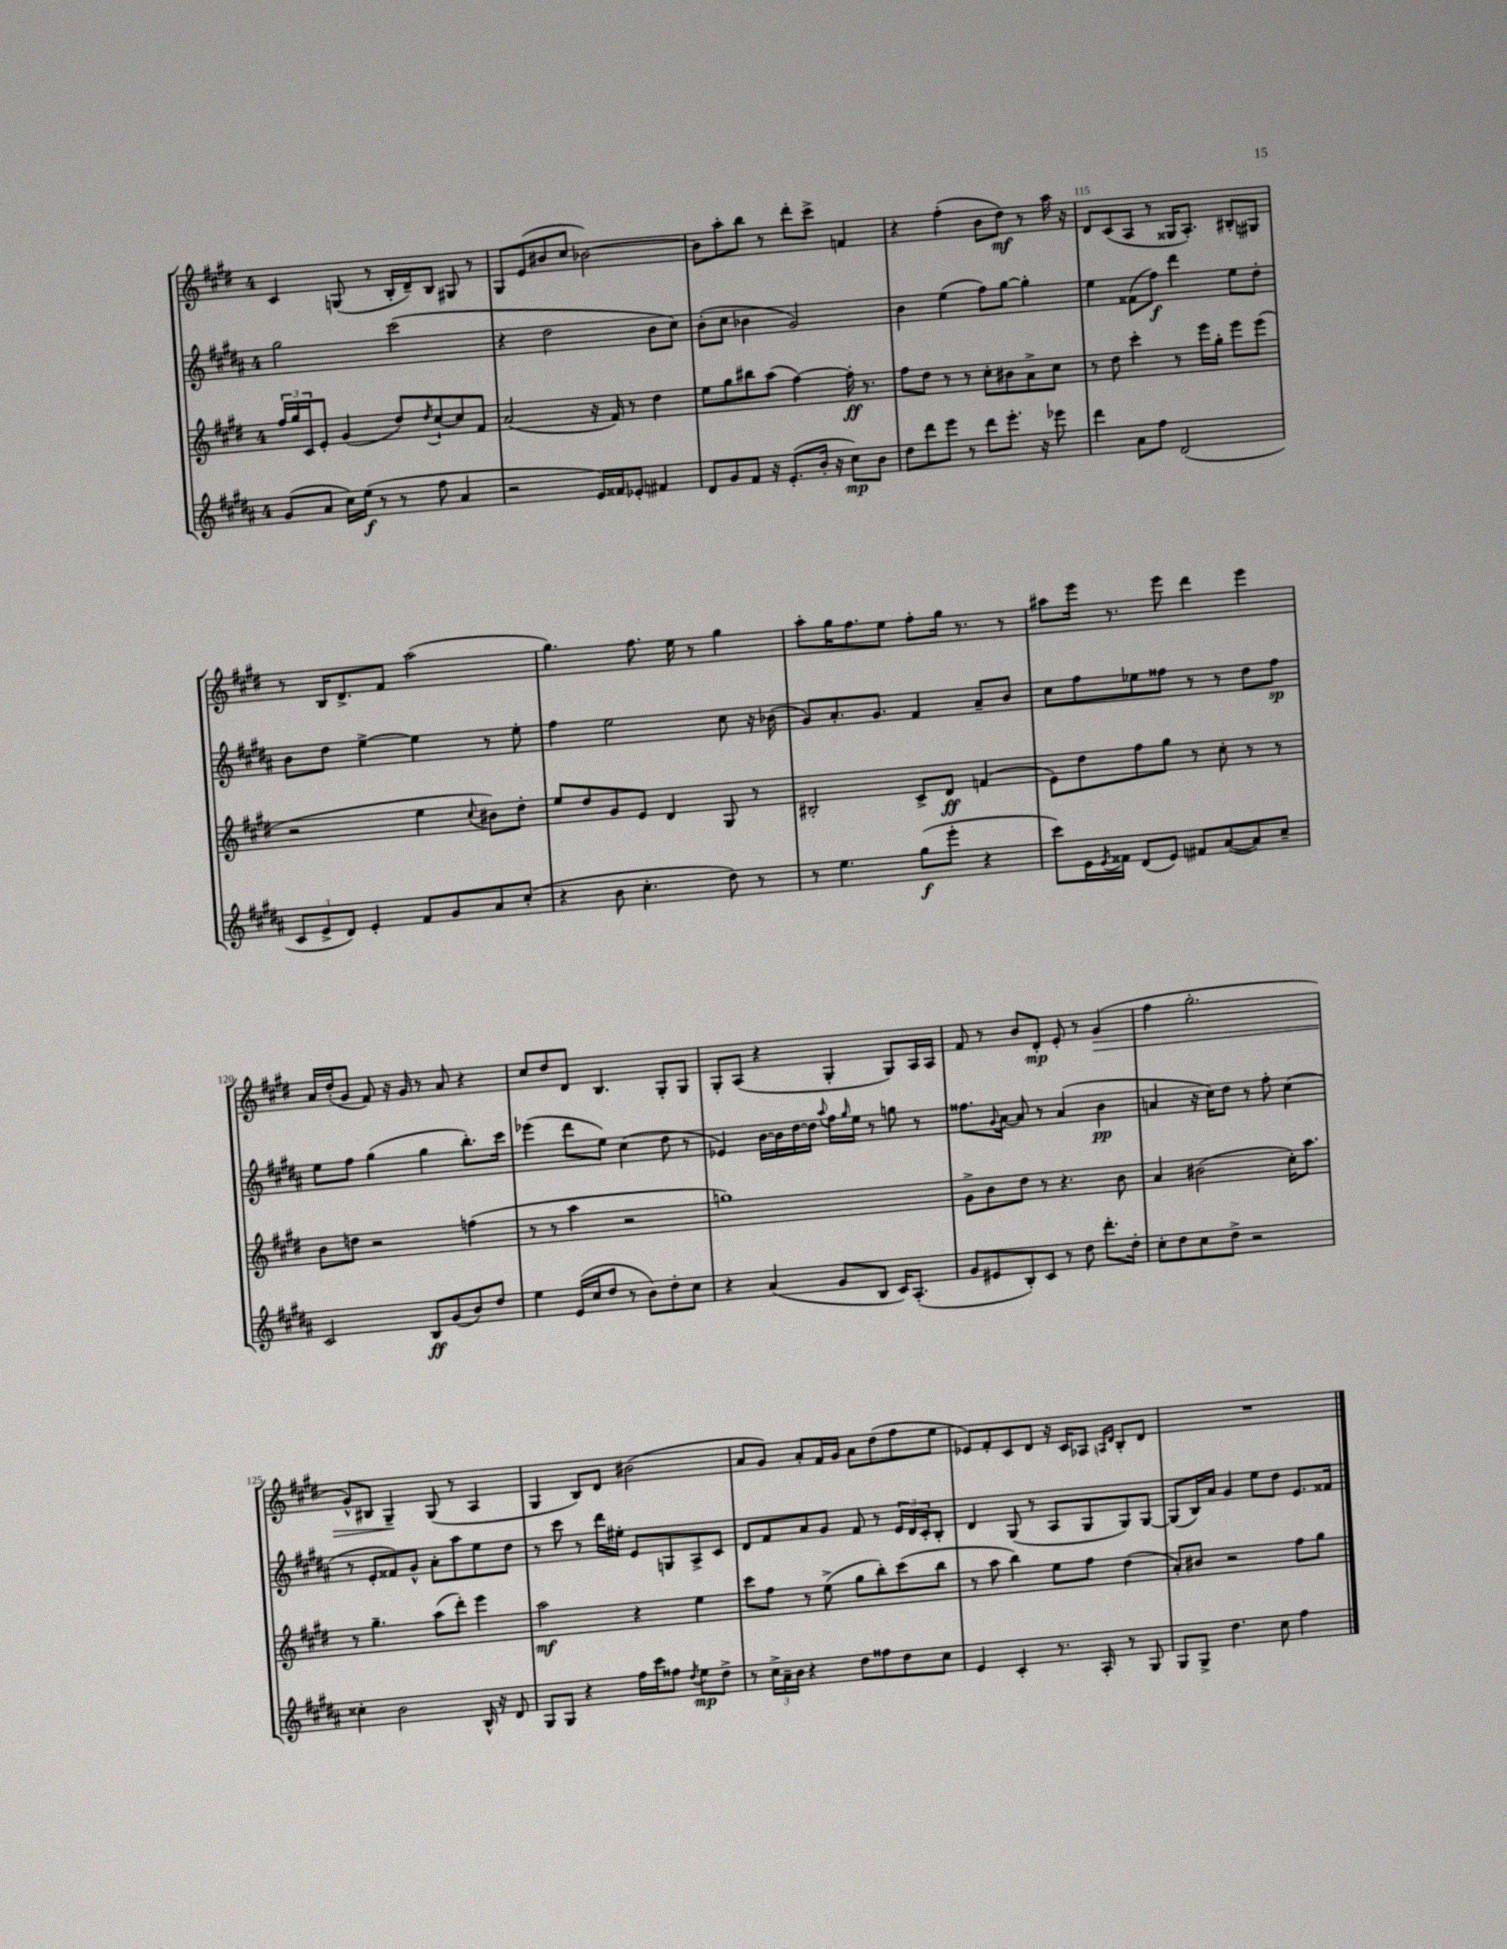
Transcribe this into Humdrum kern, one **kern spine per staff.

**kern	**dynam	**kern	**dynam	**kern	**dynam	**kern	**dynam
*part4	*part4	*part3	*part3	*part2	*part2	*part1	*part1
*staff4	*staff4	*staff3	*staff3	*staff2	*staff2	*staff1	*staff1
*clefG2	*	*clefG2	*	*clefG2	*	*clefG2	*
*k[f#c#g#d#a#]	*	*k[f#c#g#d#]	*	*k[f#c#g#d#a#]	*	*k[f#c#g#d#]	*
*M4/4	*	*M4/4	*	*M4/4	*	*M4/4	*
=111	=111	=111	=111	=111	=111	=111	=111
(8g#/L	.	24ff#/LL	.	2gg#\	.	4c#/	.
.	.	24gg#/	.	.	.	.	.
.	.	24c#/J	.	.	.	.	.
8a#/J	.	8e'/J	.	.	.	.	.
16cc#\LL)	.	(4g#/	.	.	.	(8Gn/	.
(16ee\JJ	f	.	.	.	.	.	.
8r	.	.	.	.	.	8r	.
8r	.	8dd#/L)	.	(2ccc#\	.	16B'/LL	.
.	.	.	.	.	.	16d#~/J)	.
.	.	8qdd#/	.	.	.	.	.
8ff#\	.	[8cc#`/	.	.	.	8B/J	.
4a#/	.	8cc#/]	.	.	.	8G#X/	.
.	.	8f#/J	.	.	.	8r	.
=112	=112	=112	=112	=112	=112	=112	=112
2r	.	(2a/	.	4r	.	8G#/L	.
.	.	.	.	.	.	(8e/	.
.	.	.	.	2dd#\	.	8b#X/	.
.	.	.	.	.	.	8cc#/J	.
16e/LL)	.	16r	.	.	.	[2b-X\)	.
16f##X/J	.	16f#/)	.	.	.	.	.
8e-X'/J	.	8r	.	.	.	.	.
4f#X/	.	4dd#\	.	8b\L	.	.	.
.	.	.	.	8cc#\J)	.	.	.
=113	=113	=113	=113	=113	=113	=113	=113
8d#/L	.	8ee\L	.	(8b'\L	.	8b-\L]	.
8g#/	.	8gg#\	.	8cc#\J	.	8aa'\	.
8f#/J	.	8bb#X\	.	4b-X\	.	8bb\J	.
16r	.	(8aa\J	.	.	.	8r	.
(8.e'/L	.	.	.	.	.	.	.
.	.	[4ff#\)	.	2g#/)	.	8ddd#'\L	.
16b'/Jk	.	.	.	.	.	8ccc#^\J	.
16r	.	.	.	.	.	.	.
8cc#\L)	mp	16ff#'\]	ff	.	.	4fn/	.
.	.	8.r	.	.	.	.	.
8b\J	.	.	.	.	.	.	.
=114	=114	=114	=114	=114	=114	=114	=114
8dd#\L	.	8ff#\L	.	4b\	.	4r	.
8ddd#\	.	8dd#\J	.	.	.	.	.
8eee\J	.	8r	.	(4ee\	.	(4ff#'\	.
8r	.	8r	.	.	.	.	.
8ddd#\L	.	8cc#'\L	.	8ff#\L)	.	8b\L	.
8.eee'\J	.	8b#X\	.	[8gg#\J	.	8dd#\J)	mf
.	.	8a^\	.	4gg#'\]	.	8r	.
16r	.	.	.	.	.	.	.
8eee-X\	.	8cc#\J	.	.	.	16aa\	.
.	.	.	.	.	.	16r	.
=115	=115	=115	=115	=115	=115	=115	=115
4ddd#\	.	8r	.	4ee\	.	8d#/L	.
.	.	8dd#\	.	.	.	(8c#/	.
8a#\L	.	4ccc#'\	.	(8f##X\L	.	8A/J	.
8ff#\J	.	.	.	8ff#\J)	f	8r	.
(2d#/	.	8r	.	4ddd#\	.	16G##X/KL	.
.	.	.	.	.	.	8.A'/J)	.
.	.	16eee\LL	.	.	.	.	.
.	.	16gg#'\JJ	.	.	.	.	.
.	.	8eee\L	.	8ee\L	.	8B#X'/L	.
.	.	(8eee\J	.	8dd#'\J	.	8G#X/J	.
!!LO:LB:g=z
=116	=116	=116	=116	=116	=116	=116	=116
12c#/L	.	2r	.	8b\L	.	8r	.
12e^/	.	.	.	.	.	.	.
.	.	.	.	8dd#\J	.	16B/KL	.
12d#/J)	.	.	.	.	.	.	.
.	.	.	.	.	.	8.d#^/	.
4e'/	.	.	.	[4ee^\	.	.	.
.	.	.	.	.	.	8f#/J	.
8f#/L	.	4ee\	.	4ee\]	.	(2aa\	.
8g#/	.	.	.	.	.	.	.
.	.	8qqcc#/	.	.	.	.	.
8a#/	.	8b#X\L)	.	8r	.	.	.
(8cc#'/J	.	8dd#'\J	.	8ee'\	.	.	.
=117	=117	=117	=117	=117	=117	=117	=117
4r	.	8ee/L	.	4ff#\	.	4.gg#\)	.
.	.	8dd#/	.	.	.	.	.
8b\	.	8g#/	.	2ee\	.	.	.
4.cc#'\	.	8e/J	.	.	.	8.ff#\	.
.	.	4d#/	.	.	.	.	.
.	.	.	.	.	.	16ee\	.
.	.	.	.	.	.	8r	.
8dd#\)	.	8G#/	.	8cc#\	.	4gg#\	.
8r	.	8r	.	16r	.	.	.
.	.	.	.	(16b-X\	.	.	.
=118	=118	=118	=118	=118	=118	=118	=118
8r	.	2B#X'/	.	8g#/L)	.	8aa'\L	.
4.ee\	.	.	.	8.a#'/	.	16gg#\K	.
.	.	.	.	.	.	8.ff#\	.
.	.	.	.	8.g#/J	.	.	.
.	.	.	.	.	.	8ee\J	.
(8gg#\L	f	8c#^/L	.	4f#/	.	8ff#'\L	.
8eee'\J	.	8d#/J	ff	.	.	16gg#\Jk	.
.	.	.	.	.	.	8.r	.
4r	.	(4fn/	.	8a#~/L	.	.	.
.	.	.	.	8b/J	.	8r	.
=119	=119	=119	=119	=119	=119	=119	=119
8ccc#\L)	.	8e\L)	.	8cc#\L	.	8aa#X\L	.
16e\L	.	8dd#\	.	8ff#\	.	16eee\Jk	.
8qe/	.	.	.	.	.	.	.
16f##X\JJ	.	.	.	.	.	8.r	.
(8d#/L	.	8ff#\	.	8ee-X\	.	.	.
8e/J)	.	8gg#\J	.	8ff##X\J	.	8eee\	.
8f#X/L	.	8r	.	8r	.	4ddd#\	.
([8a#/	.	8cc#'\	.	8r	.	.	.
8a#/])	.	8r	.	8dd#\L	.	4eee\	.
8cc#~/J	.	8r	.	8ff##\J	sp	.	.
!!LO:LB:g=z
=120	=120	=120	=120	=120	=120	=120	=120
2c#/	.	8b\L	.	8ee\L	.	16a/LL	.
.	.	.	.	.	.	(16dd#'/J	.
.	.	8ddn\J	.	8ff#\J	.	8g#/J	.
.	.	2r	.	(4gg#\	.	8f#/)	.
.	.	.	.	.	.	16r	.
.	.	.	.	.	.	16g#/	.
8B/L	ff	.	.	4gg#\	.	8r	.
(8g#/	.	.	.	.	.	8a/	.
8b/)	.	(4ffn\	.	8.bb'\L)	.	4r	.
8dd#/J	.	.	.	.	.	.	.
.	.	.	.	16ccc#\Jk	.	.	.
=121	=121	=121	=121	=121	=121	=121	=121
4ee\	.	8r	.	(4eee-X\	.	8cc#/L	.
.	.	8r	.	.	.	8dd#/	.
(16e/LL	.	4aa\	.	8ddd#\L	.	8d#/J	.
16cc#/J	.	.	.	.	.	.	.
8dd#/J	.	.	.	8ee\J)	.	4.B/	.
8r	.	2r	.	(4cc#\	.	.	.
8b\L)	.	.	.	.	.	.	.
8dd#'\	.	.	.	8dd#\	.	8G#'/L	.
8cc#\J	.	.	.	8r	.	8G#/J	.
=122	=122	=122	=122	=122	=122	=122	=122
4r	.	1ggn)	.	4e-X/)	.	8G#'/L	.
.	.	.	.	.	.	(8A/J	.
(4a#/	.	.	.	[16b\LL	.	4r	.
.	.	.	.	16b\]	.	.	.
.	.	.	.	[16dd#\	.	.	.
.	.	.	.	16dd#\JJ]	.	.	.
.	.	.	.	8qqaa#/	.	.	.
8g#/L	.	.	.	16ff#\LL	.	4G#'/	.
.	.	.	.	16qqgg#/	.	.	.
.	.	.	.	16ee\JJ	.	.	.
8B/J	.	.	.	8r	.	.	.
16c#/KL)	.	.	.	8ggn\	.	8G#/L)	.
(8.A#'/J	.	.	.	.	.	.	.
.	.	.	.	8r	.	16A/L	.
.	.	.	.	.	.	16A/JJ	.
=123	=123	=123	=123	=123	=123	=123	=123
8g#/L	.	8g#^\L	.	8.ff##X\L	.	8f#/	.
8e#X/	.	8b\	.	.	.	8r	.
.	.	.	.	8qqg#/	.	.	.
.	.	.	.	[16a#\Jk	.	.	.
8B'/)	.	8dd#\J	.	8a#/]	.	8b/L	.
8c#/J	.	8r	.	8r	.	8d#'/J	mp
8r	.	4.r	.	(4a#/	.	8e'/	.
8dd#\	.	.	.	.	.	8r	.
!	!	!	!	!	!	!	!LO:HP:b
8.ddd#'\L	.	.	.	4b\	pp	(4g#/	>
.	.	8b\	.	.	.	.	.
16dd#'\Jk	.	.	.	.	.	.	.
=124	=124	=124	=124	=124	=124	=124	=124
8cc#'\L	.	4a/	.	4an/	.	4ff#\	.
8dd#\	.	.	.	.	.	.	.
8cc#\	.	(2b#X\	.	16r	.	2.gg#'\	.
.	.	.	.	16cc#\KL)	.	.	.
8dd#^\J	.	.	.	8dd#\J	.	.	.
2r	.	.	.	8r	.	.	.
.	.	.	.	8ff#'\	.	.	.
.	.	16cc#'\KL)	.	(4cc#\	.	.	.
.	.	8.aa\J	.	.	.	.	.
!!LO:LB:g=z
=125	=125	=125	=125	=125	=125	=125	=125
4cc##X'\	.	8r	.	8r	.	8g#^^/L)	.
.	.	4.gg#~\	.	8e'/L	.	8B#X/J	.
2b\	.	.	.	8f##X/)	.	4G#~/	.
.	.	.	.	8g#^^/J	.	.	.
.	.	(8aa\L	.	8a#'\L	.	(8G#/	]
.	.	8ddd#'\J)	.	8aa#\	.	8r	.
16B^^/	.	4eee\	.	8ee\	.	4A/	.
16r	.	.	.	.	.	.	.
8d#/	.	.	.	8dd#\J	.	.	.
=126	=126	=126	=126	=126	=126	=126	=126
8G#/L	.	2aa\	mf	8r	.	4G#/	.
8G#/J	.	.	.	8ccc#\	.	.	.
4r	.	.	.	8r	.	8B/L)	.
.	.	.	.	16ddd#\LL	.	8d#/J	.
.	.	.	.	16ee#X'\JJ	.	.	.
16ff#\LL	.	4r	.	8e/L	.	(2b#X\	.
16ccc#\J	.	.	.	.	.	.	.
8ff##X\J	.	.	.	8Gn/	.	.	.
8qdd#/	.	.	.	.	.	.	.
8ee\L	mp	4ee\	.	8A#^/	.	.	.
8dd#^\J	.	.	.	8c#/J	.	.	.
=127	=127	=127	=127	=127	=127	=127	=127
8r	.	8ccc#\L	.	8d#/L	.	8a/L	.
24cc#^\LL	.	8ff#\J	.	8f#/	.	8g#/J)	.
24a#~\	.	.	.	.	.	.	.
24b\JJ	.	.	.	.	.	.	.
4r	.	8r	.	8a#/	.	8a'/L	.
.	.	(8ee^\	.	8g#/J	.	16f#/L	.
.	.	.	.	.	.	16g#/JJ	.
8dd#\L	.	8gg#\L	.	8f#/	.	8a\L	.
8ff##X\	.	8bb'\)	.	8r	.	(8dd#\	.
8dd#\	.	(8ccc#\	.	24e/LL	.	8ff#\	.
.	.	.	.	24d#/	.	.	.
.	.	.	.	24c#'/J	.	.	.
8cc#\J	.	8bb\J	.	8B'/J	.	8ee\J	.
=128	=128	=128	=128	=128	=128	=128	=128
4e/	.	8r	.	4d#/	.	8e-X/L)	.
.	.	8aa\	.	.	.	8f#'/	.
4c#'/	.	4bb\)	.	(8G#/	.	8c#/	.
.	.	.	.	8r	.	8d#/J	.
8.r	.	8ee\L	.	8A#/L	.	16r	.
.	.	.	.	.	.	16c#/KL	.
.	.	8ff#\J	.	8G#/	.	8A-X/J	.
16A#'/	.	.	.	.	.	.	.
.	.	.	.	.	.	16qqAn/LL	.
.	.	.	.	.	.	16qqd#/JJ	.
8r	.	(4dd#\	.	8G#/)	.	8B'/L	.
8G#/	.	.	.	[8G#/J	.	8d#/J	.
=129	=129	=129	=129	=129	=129	=129	=129
8G#/L	.	8a'/L)	.	(8G#/L]	.	1r	.
8G#^/J	.	8b#X/J	.	16B/L)	.	.	.
.	.	.	.	16a#/JJ	.	.	.
4.dd#\	.	2r	.	4g#/	.	.	.
.	.	.	.	8ee\L	.	.	.
8cc#\	.	.	.	8dd#\J	.	.	.
4ff#\	.	8ff#\L	.	8.e/L	.	.	.
.	.	8gg#\J	.	.	.	.	.
.	.	.	.	16f##X/Jk	.	.	.
==	==	==	==	==	==	==	==
*-	*-	*-	*-	*-	*-	*-	*-
